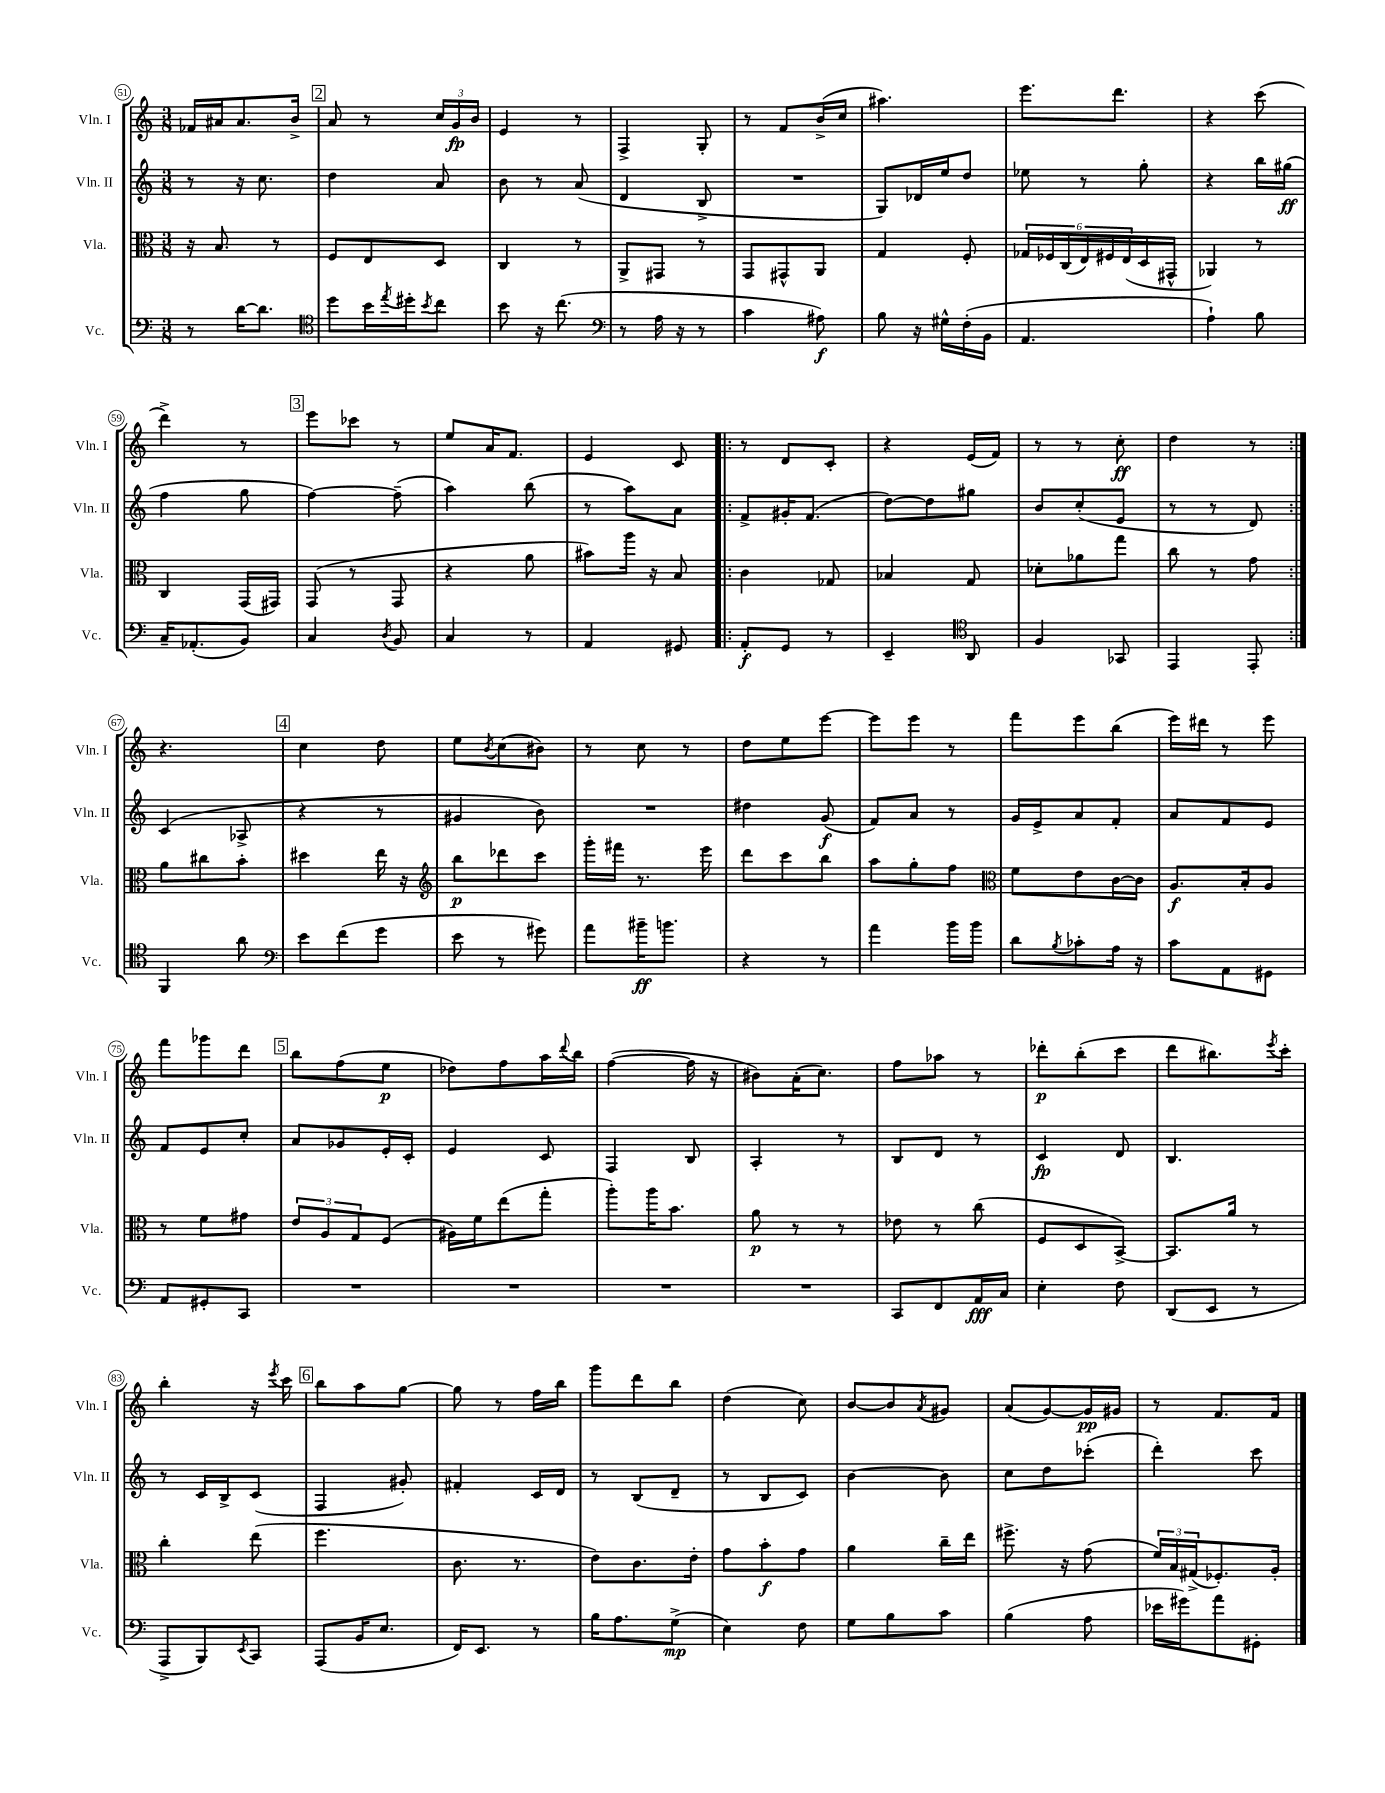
<<
\new StaffGroup <<
\new Staff = "s0" \with { instrumentName = "Vln. I" shortInstrumentName = "Vln. I" } {
    \clef treble \key c \major \numericTimeSignature \time 3/8
    fes'16 ais'16 ais'8. b'16-> |
    \mark \markup { \box "2" } a'8 r8 \tuplet 3/2 { c''16 g'16\fp b'16 } |
    e'4 r8 |
    f4-> g8-. |
    r8 f'8 b'16->( c''16 |
    ais''4.) |
    e'''8. d'''8. |
    r4 c'''8( |
    d'''4->) r8 |
    \mark \markup { \box "3" } e'''8 ces'''8 r8 |
    e''8 a'16 f'8. |
    e'4 c'8 |
    \repeat volta 2 { r8 d'8 c'8-. |
    r4 e'16( f'16) |
    r8 r8 c''8-.\ff |
    d''4 r8 | }
    r4. |
    \mark \markup { \box "4" } c''4 d''8 |
    e''8 \acciaccatura { b'8 } c''8( bis'8) |
    r8 c''8 r8 |
    d''8 e''8 e'''8~ |
    e'''8 e'''8 r8 |
    f'''8 e'''8 b''8( |
    e'''16) dis'''16 r8 e'''8 |
    f'''8 ges'''8 d'''8 |
    \mark \markup { \box "5" } b''8 f''8( e''8\p |
    des''8) f''8 a''16 \appoggiatura { d'''8 } b''16 |
    f''4~( f''16 r16 |
    bis'8) a'16-.( c''8.) |
    f''8 aes''8 r8 |
    des'''8-.\p b''8-.( c'''8 |
    d'''8 bis''8.) \acciaccatura { e'''8 } c'''16-. |
    b''4-. r16 \acciaccatura { e'''8 } c'''16 |
    \mark \markup { \box "6" } b''8 a''8 g''8~ |
    g''8 r8 f''16 b''16 |
    g'''8 d'''8 b''8 |
    d''4( c''8) |
    b'8~ b'8 \acciaccatura { a'8 } gis'8 |
    a'8( g'8~) g'16\pp gis'16 |
    r8 f'8. f'16 \bar "|." |
}
\new Staff = "s1" \with { instrumentName = "Vln. II" shortInstrumentName = "Vln. II" } {
    \clef treble \key c \major \numericTimeSignature \time 3/8
    r8 r16 c''8. |
    \mark \markup { \box "2" } d''4 a'8 |
    b'8 r8 a'8( |
    d'4 b8-> |
    R4. |
    g8) des'16 e''16 d''8 |
    ees''8 r8 g''8-. |
    r4 b''16 gis''16\ff( |
    f''4 g''8 |
    \mark \markup { \box "3" } f''4~) f''8--( |
    a''4) b''8( |
    r8 a''8) a'8 |
    \repeat volta 2 { f'8-> gis'16-. f'8.( |
    d''8~) d''8 gis''8 |
    b'8 c''8-.( e'8 |
    r8 r8 d'8) | }
    c'4( aes8-> |
    \mark \markup { \box "4" } r4 r8 |
    gis'4 b'8) |
    R4. |
    dis''4 g'8\f( |
    f'8) a'8 r8 |
    g'16 e'16-> a'8 f'8-. |
    a'8 f'8 e'8 |
    f'8 e'8 c''8-. |
    \mark \markup { \box "5" } a'8 ges'8 e'16-. c'16-. |
    e'4 c'8 |
    f4 b8 |
    a4-. r8 |
    b8 d'8 r8 |
    c'4\fp d'8 |
    b4. |
    r8 c'16 b16-> c'8( |
    \mark \markup { \box "6" } f4 gis'8-.) |
    fis'4-. c'16 d'16 |
    r8 b8( d'8-- |
    r8 b8 c'8) |
    b'4~ b'8 |
    c''8 d''8 ces'''8-.( |
    d'''4-.) c'''8 \bar "|." |
}
\new Staff = "s2" \with { instrumentName = "Vla." shortInstrumentName = "Vla." } {
    \clef alto \key c \major \numericTimeSignature \time 3/8
    r16 b8. r8 |
    \mark \markup { \box "2" } f8 e8 d8 |
    c4 r8 |
    a,8-> gis,8 r8 |
    g,8 gis,8-^ a,8 |
    g4 f8-. |
    \tuplet 6/4 { ges16 fes16 c16( e16) fis16 e16( } d16 gis,16-^ |
    aes,4) r8 |
    c4 g,16( gis,16) |
    \mark \markup { \box "3" } g,8( r8 g,8 |
    r4 a'8 |
    bis'8) a''16 r16 b8 |
    \repeat volta 2 { c'4 ges8 |
    bes4 g8 |
    des'8-. aes'8 g''8 |
    c''8 r8 g'8 | }
    a'8 cis''8 b'8-. |
    \mark \markup { \box "4" } dis''4 e''16 r16 |
    \clef treble b''8\p des'''8 c'''8 |
    g'''16-. fis'''16 r8. e'''16 |
    d'''8 c'''8 b''8 |
    a''8 g''8-. f''8 |
    \clef alto f'8 e'8 c'16~ c'16 |
    a8.\f b16-. a8 |
    r8 f'8 gis'8 |
    \mark \markup { \box "5" } \tuplet 3/2 { e'8 a8 g8 } f8( |
    ais16) f'16 e''8( g''8-. |
    a''8-.) a''16 b'8. |
    a'8\p r8 r8 |
    ees'8 r8 c''8( |
    f8 d8 b,8~->) |
    b,8. a'16 r8 |
    c''4-. e''8( |
    \mark \markup { \box "6" } f''4. |
    c'8. r8. |
    e'8) c'8. e'16-. |
    g'8 b'8-.\f g'8 |
    a'4 c''16-- e''16 |
    fis''8.-> r16 g'8( |
    \tuplet 3/2 { f'16) b16 gis16->( } fes8.-.) a16-. \bar "|." |
}
\new Staff = "s3" \with { instrumentName = "Vc." shortInstrumentName = "Vc." } {
    \clef bass \key c \major \numericTimeSignature \time 3/8
    r8 d'16~ d'8. |
    \mark \markup { \box "2" } \clef tenor d''8 b'16 \acciaccatura { e''8 } dis''16-. \acciaccatura { b'8 } c''8 |
    b'8 r16 c''8.( |
    \clef bass r8 a16 r16 r8 |
    c'4 ais8\f) |
    b8 r16 gis16-^ f16-.( b,16 |
    a,4. |
    a4-!) b8 |
    c16-- aes,8.-.( b,8) |
    \mark \markup { \box "3" } c4 \acciaccatura { d8 } b,8 |
    c4 r8 |
    a,4 gis,8 |
    \repeat volta 2 { a,8-.\f g,8 r8 |
    e,4-- \clef tenor a,8 |
    f4 ges,8 |
    e,4 e,8-. | }
    f,4 a'8 |
    \mark \markup { \box "4" } \clef bass e'8 f'8( g'8 |
    e'8 r8 gis'8) |
    a'8 bis'16--\ff b'8. |
    r4 r8 |
    a'4 b'16 b'16 |
    d'8 \acciaccatura { b8 } ces'8-. a16 r16 |
    c'8 a,8 gis,8 |
    a,8 gis,8-. c,8 |
    \mark \markup { \box "5" } R4. |
    R4. |
    R4. |
    R4. |
    c,8 f,8 a,16\fff c16 |
    e4-. f8 |
    d,8( e,8 r8 |
    a,,8-> b,,8) \acciaccatura { e,8 } c,8 |
    \mark \markup { \box "6" } a,,8( b,16 e8. |
    f,16) e,8. r8 |
    b16 a8. g8->\mp( |
    e4) f8 |
    g8 b8 c'8 |
    b4( a8 |
    ees'16 gis'16) a'8 gis,8-. \bar "|." |
}
>>
>>
\layout { \context { \Score currentBarNumber = #51 \override BarNumber.stencil = #(make-stencil-circler 0.1 0.3 ly:text-interface::print) } }
